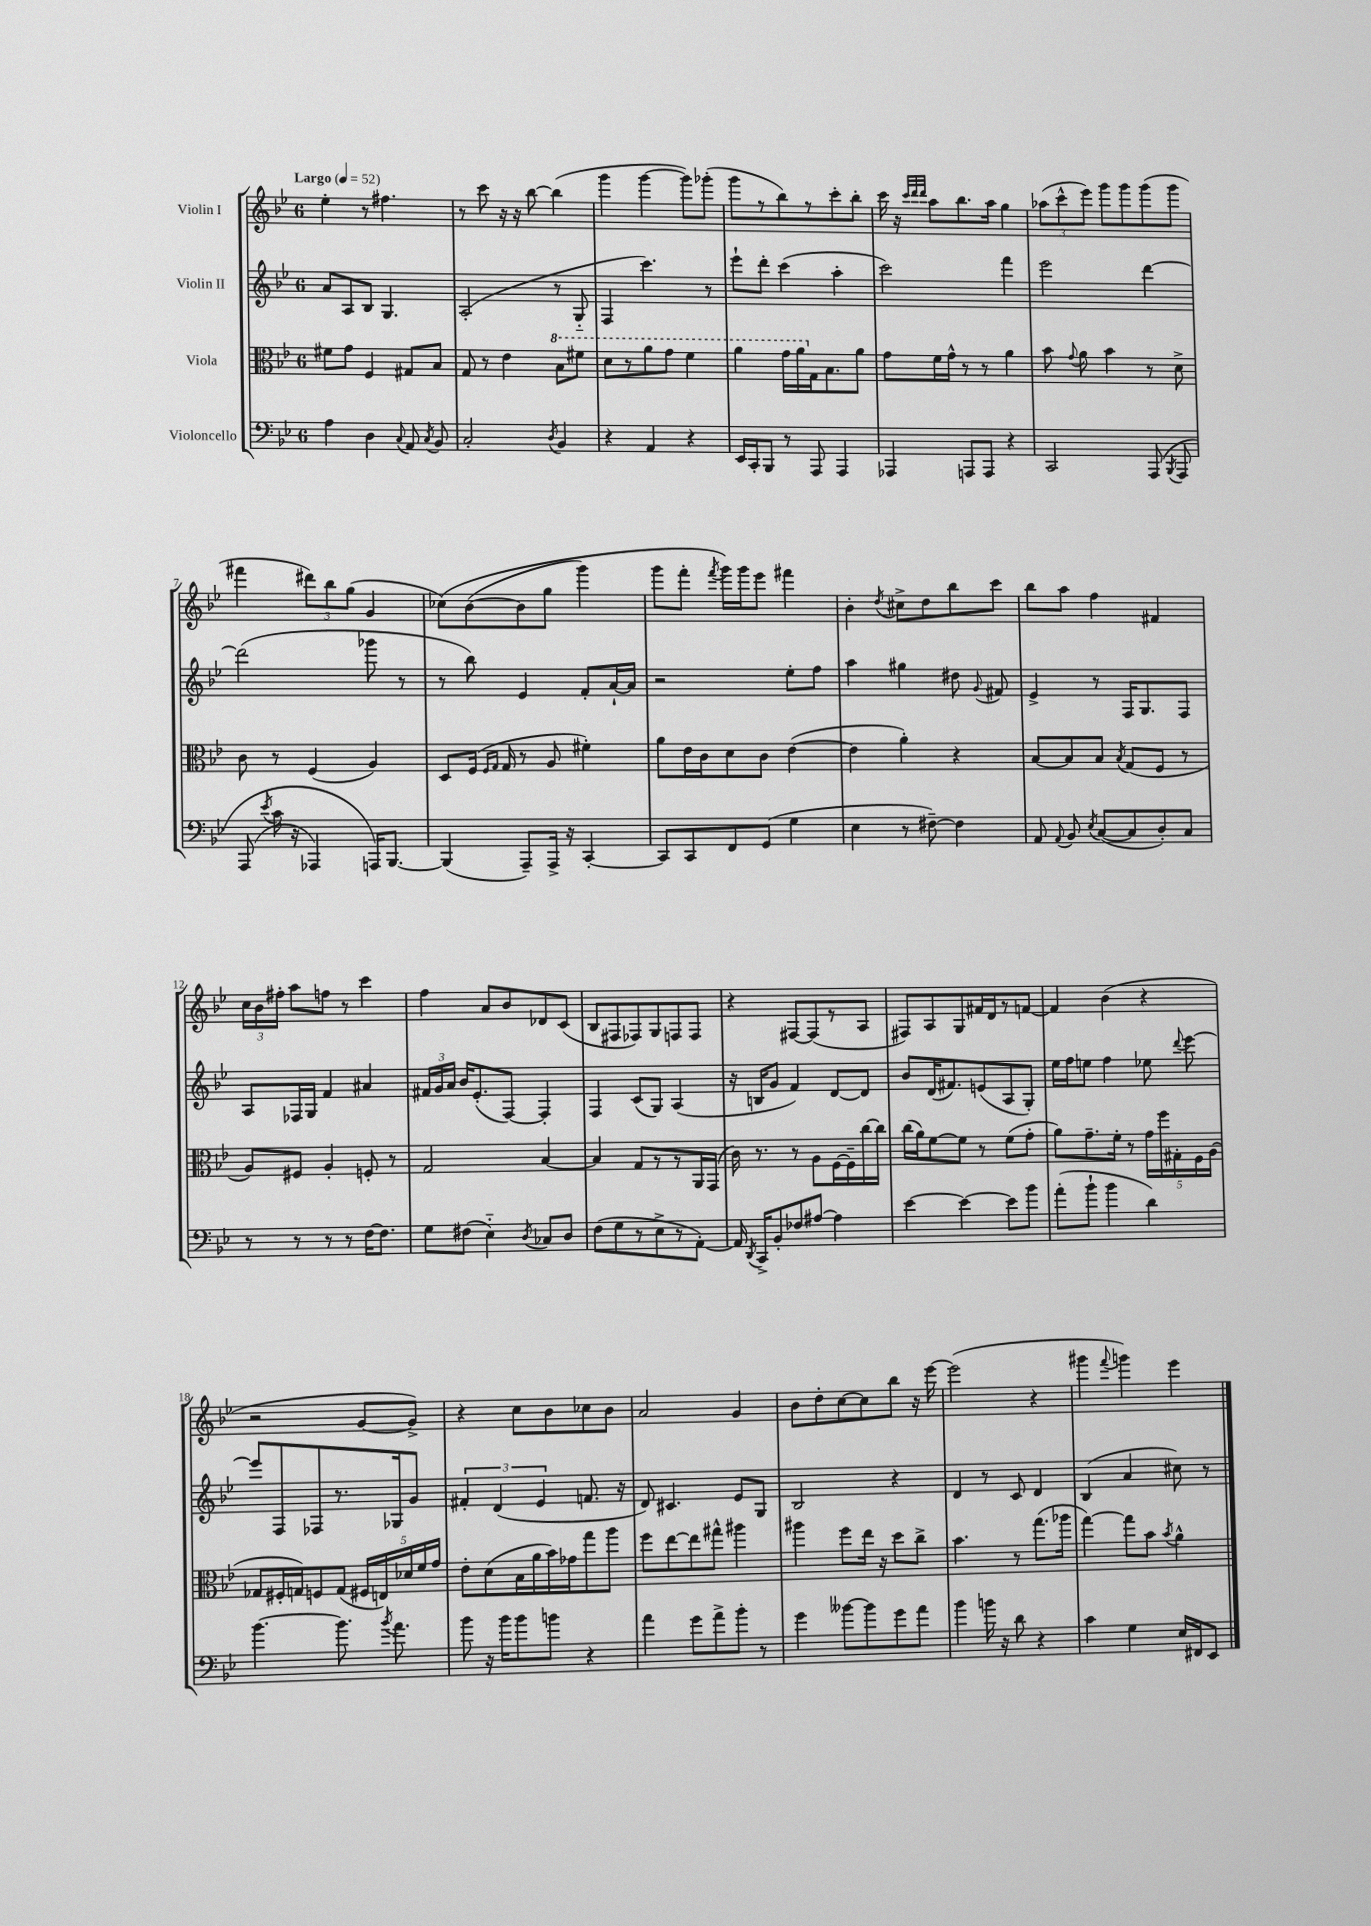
<<
\new StaffGroup <<
\new Staff = "s0" \with { instrumentName = "Violin I" } {
    \clef treble \key bes \major \once \override Staff.TimeSignature.style = #'single-digit \time 6/8 \tempo "Largo" 4 = 52
    \autoBeamOff ees''4-. r8 fis''4. |
    r8 c'''8 r16 r16 bes''8~ bes''4( |
    g'''4 g'''4~ g'''8[) ges'''8]-.( |
    g'''8[ r8 bes''8) r8 c'''8-. bes''8]-. |
    c'''16 r16 \grace { c'''32[ d'''32 d'''32] } a''8[ bes''8. a''16] g''4 |
    \tuplet 3/2 { aes''8[( c'''8-^ ees'''8]) } g'''8[ g'''8 g'''8( g'''8] |
    fis'''4 \tuplet 3/2 { dis'''8[) bes''8 g''8]( } g'4 |
    ces''8[)\( bes'8~( bes'8 g''8] g'''4) |
    g'''8[ f'''8]-. \acciaccatura { f'''8 } g'''16[\) g'''16 ees'''8] fis'''4 |
    bes'4-. \acciaccatura { d''8 } cis''8[-> d''8 bes''8 c'''8] |
    bes''8[ a''8] f''4 fis'4 |
    \tuplet 3/2 { c''16[ bes'16 fis''16]-. } a''8[ f''8] r8 c'''4 |
    f''4 a'8[ bes'8 des'8 c'8]( |
    bes8[ fis8 fes8) g8 f8 f8] |
    r4 fis8[~ fis8( r8 a8] |
    fis8[) a8 g8 fis'16 d'16 r8 f'8]~ |
    f'4 bes'4( r4 |
    r2 g'8[~ g'8]->) |
    r4 c''8[ bes'8 ces''8 bes'8] |
    a'2 g'4 |
    bes'8[ d''8-. c''8~ c''8 bes''8] r16 ees'''16~ |
    ees'''2( r4 |
    gis'''4 \appoggiatura { f'''8 } g'''4) ees'''4 \bar "|." |
}
\new Staff = "s1" \with { instrumentName = "Violin II" } {
    \clef treble \key bes \major \once \override Staff.TimeSignature.style = #'single-digit \time 6/8
    \autoBeamOff a'8[ a8 bes8] g4. |
    a2-.( r8 g8-_ |
    f4 c'''4.) r8 |
    ees'''8[-! d'''8]-. c'''4( a''4-. |
    c'''2) f'''4 |
    ees'''2 d'''4~ |
    d'''2( ges'''8 r8 |
    r8 bes''8) ees'4 f'8[-. a'16~-! a'16] |
    r2 ees''8[-. f''8] |
    a''4 gis''4 dis''8 \appoggiatura { g'8 } fis'8 |
    ees'4-> r8 f16[ g8. f8] |
    a8[ fes16 g16] f'4 ais'4 |
    \tuplet 3/2 { fis'16[ g'16 a'16] } bes'16[ ees'8.-.( f8]~) f4-. |
    f4 c'8[( g8]) a4( |
    r16 b16[ g'8] f'4) d'8[~ d'8] |
    bes'8[ d'16( fis'8.) e'8( a8 g8]-.) |
    ees''16[ f''16 e''8] f''4 ees''8 \appoggiatura { d'''8 } ees'''8~ |
    ees'''8[ f8 fes8 r8. ges16 g'8] |
    \tuplet 3/2 { fis'4-. d'4( ees'4 } f'8. r16 |
    d'8) cis'4. ees'8[ g8] |
    bes2 r4 |
    d'4 r8 c'8 d'4 |
    bes4( a'4 cis''8) r8 \bar "|." |
}
\new Staff = "s2" \with { instrumentName = "Viola" } {
    \clef alto \key bes \major \once \override Staff.TimeSignature.style = #'single-digit \time 6/8
    \autoBeamOff fis'8[ g'8] f4 gis8[ bes8] |
    g8 r8 ees'4 \ottava #1 bes'8[ fis''8] |
    d''8[ r8 a''8 g''8] f''4 |
    a''4 g''16[ a''16 \ottava #0 g16 bes8. a'8] |
    g'8[ f'16 g'16]-^ r8 r8 a'4 |
    bes'8 \appoggiatura { g'8 } a'8 bes'4 r8 d'8-> |
    c'8 r8 f4( a4) |
    d8[ f16]( \grace { f16[ g16] } g16 r8 a8 fis'4-.) |
    a'8[ ees'16 c'16 d'8 c'8] ees'4~( |
    ees'4 a'4-.) r4 |
    bes8[~ bes8 bes8] \acciaccatura { bes8 } g8[( f8] r8 |
    a8[) fis8] a4-. f8-. r8 |
    g2 bes4~ |
    bes4 g8[ r8 r8 a,16 g,16]( |
    c'16) r8. r8 a8[ f16~ f16-- c''16~ c''16] |
    c''16[( a'16) f'8~ f'8] r8 f'8[( g'8]-. |
    a'8[) g'8.-- f'16]-. r8 \tuplet 5/4 { g'16[ f''16 gis16-. f16 a16]( } |
    ges8[ fis16-. g16) f8 g8]( \tuplet 5/4 { fis16[ e16) des'16 f'16 g'16] } |
    ees'8[-. d'8( bes16 a'16 bes'16) ges'16 g''8 a''8] |
    f''8[ ees''8~ ees''8 gis''8]-^ ais''4 |
    ais''4 f''8[ ees''16] r16 d''8[ c''8]-> |
    bes'4. r8 g''8.[( aes''16] |
    g''4~) g''8[ bes'8] \acciaccatura { bes'8 } a'4-^ \bar "|." |
}
\new Staff = "s3" \with { instrumentName = "Violoncello" } {
    \clef bass \key bes \major \once \override Staff.TimeSignature.style = #'single-digit \time 6/8
    \autoBeamOff a4 d4 \appoggiatura { c8 } a,8 \acciaccatura { c8 } bes,8 |
    c2-. \acciaccatura { d8 } bes,4 |
    r4 a,4 r4 |
    ees,16[ c,16-. bes,,8] r8 a,,8 a,,4 |
    aes,,4 a,,8[ a,,8] r4 |
    c,2 a,,8\( \acciaccatura { bes,,8 } a,,8 |
    a,,8( \acciaccatura { ees'8 } c'16 r16 aes,,4) a,,16[\) bes,,8.]~ |
    bes,,4( a,,8[--) a,,16]-> r16 c,4~-. |
    c,8[ c,8 f,8 g,8]( g4 |
    ees4 r8 fis8~--) fis4 |
    a,8 \appoggiatura { a,8 } bes,8 \acciaccatura { ees8 } c8[~( c8 d8-.) c8] |
    r8 r8 r8 r8 f16[~ f8.] |
    g8[ fis8]( ees4-_) \acciaccatura { d8 } ces8[ d8] |
    f8[( g8 r8 ees8-> r8 a,8]~-.) |
    a,16 \acciaccatura { d,8 } c,16[-> bes,8-. fes8 ais8]~ ais4 |
    ees'4~ ees'4~ ees'8[ bes'8] |
    a'8[-.( bes'8]-! bes'4 d'4) |
    bes'4.~ bes'8. \acciaccatura { bes'8 } a'8. |
    bes'8 r16 bes'16[ bes'8 b'8] r4 |
    a'4 g'8[ a'8-> bes'8]-. r8 |
    g'4 beses'8[~ beses'8 g'8 a'8] |
    bes'4 b'16 r16 d'8 r4 |
    c'4 g4 ees16[ fis,16 ees,8] \bar "|." |
}
>>
>>
